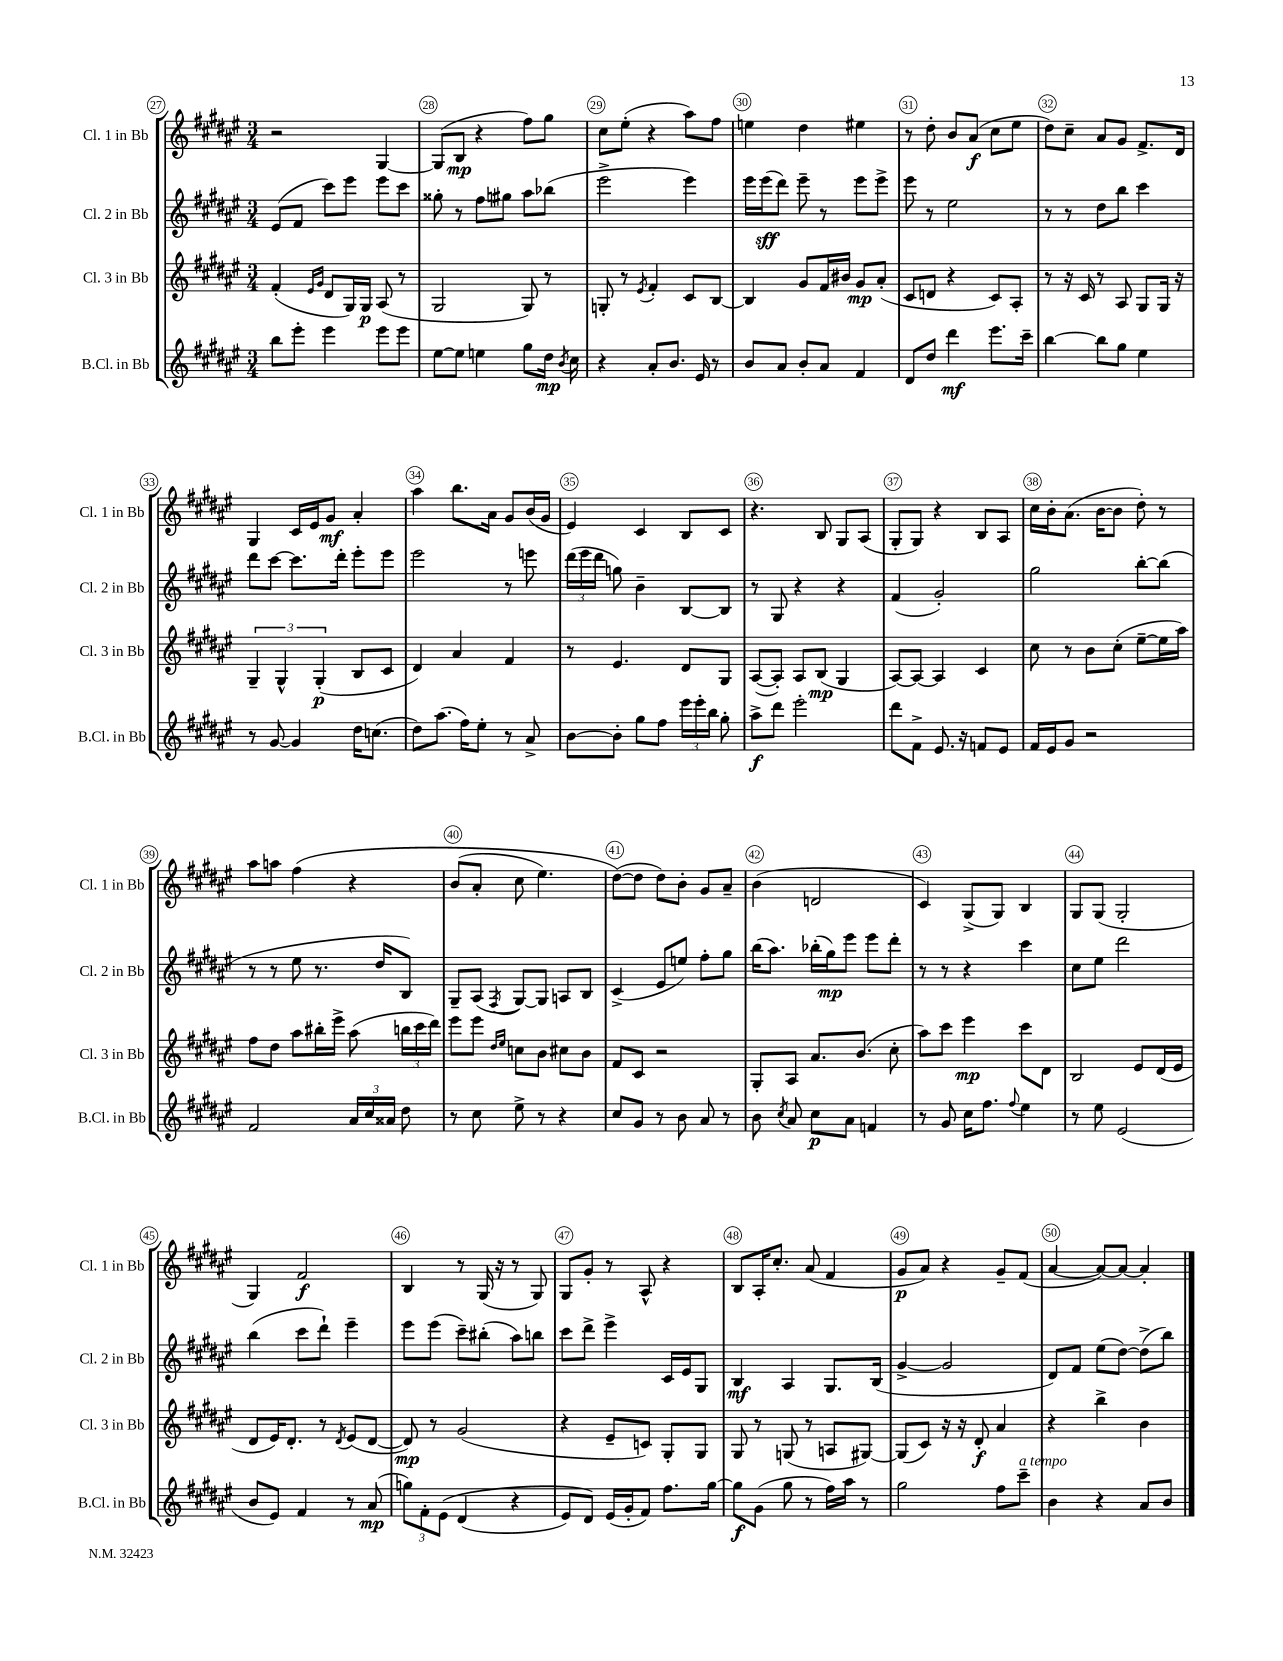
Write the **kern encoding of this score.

**kern	**dynam	**kern	**dynam	**kern	**dynam	**kern	**dynam
*part4	*part4	*part3	*part3	*part2	*part2	*part1	*part1
*staff4	*staff4	*staff3	*staff3	*staff2	*staff2	*staff1	*staff1
*I"B.Cl. in Bb	*	*I"Cl. 3 in Bb	*	*I"Cl. 2 in Bb	*	*I"Cl. 1 in Bb	*
*I'B.Cl. in Bb	*	*I'Cl. 3 in Bb	*	*I'Cl. 2 in Bb	*	*I'Cl. 1 in Bb	*
*clefG2	*	*clefG2	*	*clefG2	*	*clefG2	*
*k[f#c#g#d#a#e#]	*	*k[f#c#g#d#a#e#]	*	*k[f#c#g#d#a#e#]	*	*k[f#c#g#d#a#e#]	*
*M3/4	*	*M3/4	*	*M3/4	*	*M3/4	*
=27	=27	=27	=27	=27	=27	=27	=27
8bb\L	.	(4f#'/	.	(8e#/L	.	2r	.
8eee#'\J	.	.	.	8f#/J	.	.	.
.	.	16qqe#/LL	.	.	.	.	.
.	.	16qqg#/JJ	.	.	.	.	.
4eee#\	.	8d#/L	.	8ccc#\L)	.	.	.
.	.	16G#/L)	.	8eee#\J	.	.	.
.	.	16G#/JJ	p	.	.	.	.
8eee#\L	.	(8A#/	.	8eee#\L	.	[4G#/	.
8eee#\J	.	8r	.	8ccc#\J	.	.	.
=28	=28	=28	=28	=28	=28	=28	=28
[8ee#\L	.	2G#/	.	8gg##X'\	.	(8G#/L]	.
8ee#\J]	.	.	.	8r	.	8B/J	mp
4een\	.	.	.	8ff#\L	.	4r	.
.	.	.	.	8gg#X\J	.	.	.
8gg#\L	.	8G#/)	.	8aa#\L	.	8ff#\L)	.
16dd#\Jk	mp	8r	.	(8bb-X\J	.	8gg#\J	.
8qb/	.	.	.	.	.	.	.
16cc#\	.	.	.	.	.	.	.
=29	=29	=29	=29	=29	=29	=29	=29
4r	.	8Gn'/	.	2eee#^\	.	8cc#\L	.
.	.	8r	.	.	.	(8ee#'\J	.
.	.	8qe#/	.	.	.	.	.
8a#'/L	.	4f#'/	.	.	.	4r	.
8.b/J	.	.	.	.	.	.	.
.	.	8c#/L	.	4eee#\)	.	8aa#\L)	.
16e#/	.	.	.	.	.	.	.
8r	.	[8B/J	.	.	.	8ff#\J	.
=30	=30	=30	=30	=30	=30	=30	=30
8b/L	.	4B/]	.	16eee#\LL	.	4een\	.
.	.	.	.	(16eee#\J	sff	.	.
8a#/J	.	.	.	8ddd#\J)	.	.	.
8b'/L	.	8g#/L	.	8eee#~\	.	4dd#\	.
8a#/J	.	16f#/L	.	8r	.	.	.
.	.	16b#X/JJ	.	.	.	.	.
4f#/	.	8g#/L	mp	8eee#\L	.	4ee#X\	.
.	.	(8a#'/J	.	8eee#^\J	.	.	.
=31	=31	=31	=31	=31	=31	=31	=31
8d#/L	.	8c#/L	.	8eee#\	.	8r	.
8dd#/J	.	8dn/J	.	8r	.	8dd#'\	.
4ddd#\	mf	4r	.	2ee#\	.	8b/L	.
.	.	.	.	.	.	(8a#/J	f
8.eee#\L	.	8c#/L)	.	.	.	8cc#\L	.
.	.	8A#'/J	.	.	.	8ee#\J	.
16ccc#~\Jk	.	.	.	.	.	.	.
=32	=32	=32	=32	=32	=32	=32	=32
[4bb\	.	8r	.	8r	.	8dd#\L)	.
.	.	16r	.	8r	.	8cc#~\J	.
.	.	16c#/	.	.	.	.	.
8bb\L]	.	8r	.	8dd#\L	.	8a#/L	.
8gg#\J	.	8A#/	.	8bb\J	.	8g#/J	.
4ee#\	.	8G#/L	.	4ccc#\	.	8.f#^/L	.
.	.	16G#/Jk	.	.	.	.	.
.	.	16r	.	.	.	16d#/Jk	.
!!LO:LB:g=z
=33	=33	=33	=33	=33	=33	=33	=33
8r	.	6G#~/	.	8ddd#\L	.	4G#/	.
[8g#/	.	.	.	[8ccc#\J	.	.	.
.	.	6G#^^/	.	.	.	.	.
4g#/]	.	.	.	8.ccc#\L]	.	16c#/LL	.
.	.	.	.	.	.	16e#/J	.
.	.	(6G#'/	p	.	.	.	.
.	.	.	.	.	.	8g#/J	mf
.	.	.	.	16ddd#'\Jk	.	.	.
16dd#\KL	.	8B/L	.	8eee#'\L	.	4a#'/	.
(8.ccn\J	.	.	.	.	.	.	.
.	.	8c#/J	.	8eee#\J	.	.	.
=34	=34	=34	=34	=34	=34	=34	=34
8dd#\L)	.	4d#/)	.	2eee#\	.	4aa#\	.
(8.aa#\J	.	.	.	.	.	.	.
.	.	4a#/	.	.	.	8.bb\L	.
16ff#\KL)	.	.	.	.	.	.	.
8ee#'\J	.	.	.	.	.	.	.
.	.	.	.	.	.	16a#\Jk	.
8r	.	4f#/	.	8r	.	8g#/L	.
8a#^/	.	.	.	8eeen\	.	(16b/L	.
.	.	.	.	.	.	16g#/JJ	.
=35	=35	=35	=35	=35	=35	=35	=35
[8b\L	.	8r	.	(24ddd#\LL	.	4e#/)	.
.	.	.	.	24eee#\	.	.	.
.	.	.	.	24ddd#\JJ	.	.	.
8b'\J]	.	4.e#/	.	8ggn\)	.	.	.
8gg#\L	.	.	.	4b~\	.	4c#/	.
8ff#\J	.	.	.	.	.	.	.
24eee#\LL	.	8d#/L	.	[8B/L	.	8B/L	.
24eee#'\	.	.	.	.	.	.	.
24bb\JJ	.	.	.	.	.	.	.
8gg#'\	.	8G#/J	.	8B/J]	.	8c#/J	.
=36	=36	=36	=36	=36	=36	=36	=36
8aa#^\L	f	([8A#/L	.	8r	.	4.r	.
8ddd#\J	.	8A#'/J])	.	8G#/	.	.	.
2eee#'\	.	8A#/L	.	4r	.	.	.
.	.	(8B/J	mp	.	.	8B/	.
.	.	4G#/	.	4r	.	8G#/L	.
.	.	.	.	.	.	(8A#/J	.
=37	=37	=37	=37	=37	=37	=37	=37
8ddd#\L	.	[8A#/L)	.	(4f#/	.	8G#'/L	.
8f#^\J	.	8A#/J_	.	.	.	8G#/J)	.
8.e#/	.	4A#/]	.	2g#'/)	.	4r	.
16r	.	.	.	.	.	.	.
8fn/L	.	4c#/	.	.	.	8B/L	.
8e#/J	.	.	.	.	.	8A#/J	.
=38	=38	=38	=38	=38	=38	=38	=38
16f#/LL	.	8cc#\	.	2gg#\	.	16cc#\LL	.
16e#/J	.	.	.	.	.	16b'\J	.
8g#/J	.	8r	.	.	.	(8.a#\J	.
2r	.	8b\L	.	.	.	.	.
.	.	.	.	.	.	[16b\KL	.
.	.	(8cc#'\J	.	.	.	8b\J]	.
.	.	[8ee#~\L	.	[8bb'\L	.	8dd#'\)	.
.	.	16ee#\L]	.	(8bb\J]	.	8r	.
.	.	16aa#\JJ)	.	.	.	.	.
!!LO:LB:g=z
=39	=39	=39	=39	=39	=39	=39	=39
2f#/	.	8ff#\L	.	8r	.	8aa#\L	.
.	.	8dd#\J	.	8r	.	8aan\J	.
.	.	8aa#\L	.	8ee#\	.	(4ff#\	.
.	.	16bb#X'\L	.	8.r	.	.	.
.	.	16eee#^\JJ	.	.	.	.	.
24a#/LL	.	(8aa#\	.	.	.	4r	.
24cc#/	.	.	.	.	.	.	.
.	.	.	.	16dd#/KL	.	.	.
24a##X/JJ	.	.	.	.	.	.	.
8dd#\	.	24bbn\LL	.	8B/J)	.	.	.
.	.	24ccc#\	.	.	.	.	.
.	.	24ddd#\JJ)	.	.	.	.	.
=40	=40	=40	=40	=40	=40	=40	=40
8r	.	8eee#\L	.	8G#~/L	.	(8b/L	.
8cc#\	.	8eee#\J	.	(8A#/J	.	8a#'/J	.
.	.	16qqdd#/LL	.	.	.	.	.
.	.	16qqee#/JJ	.	8qF#/	.	.	.
8ee#^\	.	8ccn\L	.	[8G#/L)	.	8cc#\	.
8r	.	8b\J	.	8G#/J]	.	4.ee#\)	.
4r	.	8cc#X\L	.	8An/L	.	.	.
.	.	8b\J	.	8B/J	.	.	.
=41	=41	=41	=41	=41	=41	=41	=41
8cc#/L	.	8f#/L	.	(4c#^/	.	([8dd#\L)	.
8g#/J	.	8c#/J	.	.	.	8dd#\J]	.
8r	.	2r	.	8e#/L	.	8dd#\L)	.
8b\	.	.	.	8een/J)	.	8b'\J	.
8a#/	.	.	.	8ff#'\L	.	8g#/L	.
8r	.	.	.	8gg#\J	.	8a#~/J	.
=42	=42	=42	=42	=42	=42	=42	=42
8b\	.	8G#'/L	.	(16bb\KL	.	(4b\	.
.	.	.	.	8.aa#\J)	.	.	.
8qcc#/	.	.	.	.	.	.	.
8a#/	.	8A#/J	.	.	.	.	.
8cc#\L	p	8.a#/L	.	(16bb-X'\LL	.	2dn/	.
.	.	.	.	16gg#\J)	mp	.	.
8a#\J	.	.	.	8eee#\J	.	.	.
.	.	(8.b/J	.	.	.	.	.
4fn/	.	.	.	8eee#\L	.	.	.
.	.	8cc#'\	.	8ddd#'\J	.	.	.
=43	=43	=43	=43	=43	=43	=43	=43
8r	.	8aa#\L)	.	8r	.	4c#/)	.
8g#/	.	8ccc#\J	.	8r	.	.	.
16cc#\KL	.	4eee#\	mp	4r	.	(8G#^/L	.
8.ff#\J	.	.	.	.	.	.	.
.	.	.	.	.	.	8G#/J)	.
8qqff#/	.	.	.	.	.	.	.
4ee#\	.	8ccc#\L	.	4ccc#\	.	4B/	.
.	.	8d#\J	.	.	.	.	.
=44	=44	=44	=44	=44	=44	=44	=44
8r	.	2B/	.	8cc#\L	.	8G#/L	.
8ee#\	.	.	.	8ee#\J	.	(8G#/J	.
(2e#/	.	.	.	2ddd#\	.	2G#'/	.
.	.	8e#/L	.	.	.	.	.
.	.	(16d#/L	.	.	.	.	.
.	.	16e#/JJ	.	.	.	.	.
!!LO:LB:g=z
=45	=45	=45	=45	=45	=45	=45	=45
8b/L	.	8d#/L	.	(4bb\	.	4G#/)	.
8e#/J)	.	16e#/K)	.	.	.	.	.
.	.	8.d#'/J	.	.	.	.	.
4f#/	.	.	.	8ccc#\L	.	2f#/	f
.	.	8r	.	8ddd#`\J)	.	.	.
.	.	8qd#/	.	.	.	.	.
8r	.	(8e#/L	.	4eee#~\	.	.	.
(8a#/	mp	[8d#/J	.	.	.	.	.
=46	=46	=46	=46	=46	=46	=46	=46
12ggn\L)	.	8d#/])	mp	8eee#\L	.	4B/	.
12f#'\	.	.	.	.	.	.	.
.	.	8r	.	(8eee#\J	.	.	.
(12e#\J	.	.	.	.	.	.	.
(4d#/	.	(2g#/	.	8ccc#~\L)	.	8r	.
.	.	.	.	(8bb#X'\J	.	(16G#/	.
.	.	.	.	.	.	16r	.
4r	.	.	.	8aa#\L)	.	8r	.
.	.	.	.	8bbn\J	.	8G#/)	.
=47	=47	=47	=47	=47	=47	=47	=47
8e#/L)	.	4r	.	8ccc#\L	.	8G#/L	.
8d#/J)	.	.	.	8ddd#^\J	.	8g#'/J	.
(16e#/LL	.	8e#~/L	.	4eee#^\	.	8r	.
16g#'/J	.	.	.	.	.	.	.
8f#/J)	.	8cn/J)	.	.	.	8A#^^/	.
8.ff#\L	.	8G#'/L	.	16c#/LL	.	4r	.
.	.	.	.	16e#/J	.	.	.
.	.	8G#/J	.	8G#/J	.	.	.
[16gg#\Jk	.	.	.	.	.	.	.
=48	=48	=48	=48	=48	=48	=48	=48
8gg#\L]	f	8G#/	.	4B/	mf	8B/L	.
(8g#\J	.	8r	.	.	.	16A#'/K	.
.	.	.	.	.	.	8.cc#'/J	.
8gg#\	.	(8Gn/	.	4A#/	.	.	.
8r	.	8r	.	.	.	(8a#/	.
16ff#\LL)	.	8An/L	.	8.G#/L	.	4f#/	.
16aa#\JJ	.	.	.	.	.	.	.
8r	.	[8G#X/J)	.	.	.	.	.
.	.	.	.	(16B/Jk	.	.	.
=49	=49	=49	=49	=49	=49	=49	=49
2gg#\	.	(8G#/L]	.	[4g#^/	.	8g#/L	p
.	.	8c#/J)	.	.	.	8a#/J)	.
.	.	16r	.	2g#/]	.	4r	.
.	.	16r	.	.	.	.	.
.	.	8d#'/	f	.	.	.	.
8ff#\L	.	4a#/	.	.	.	8g#~/L	.
!LO:TX:a:i:t=a tempo	!	!	!	!	!	!	!
8ccc#~\J	.	.	.	.	.	(8f#/J	.
=50	=50	=50	=50	=50	=50	=50	=50
4b\	.	4r	.	8d#/L)	.	[4a#/	.
.	.	.	.	8f#/J	.	.	.
4r	.	4bb^\	.	(8ee#\L	.	8a#/L_)	.
.	.	.	.	[8dd#\J)	.	8a#/J_	.
8a#/L	.	4b\	.	(8dd#^\L]	.	4a#'/]	.
8b/J	.	.	.	8bb\J)	.	.	.
==	==	==	==	==	==	==	==
*-	*-	*-	*-	*-	*-	*-	*-
